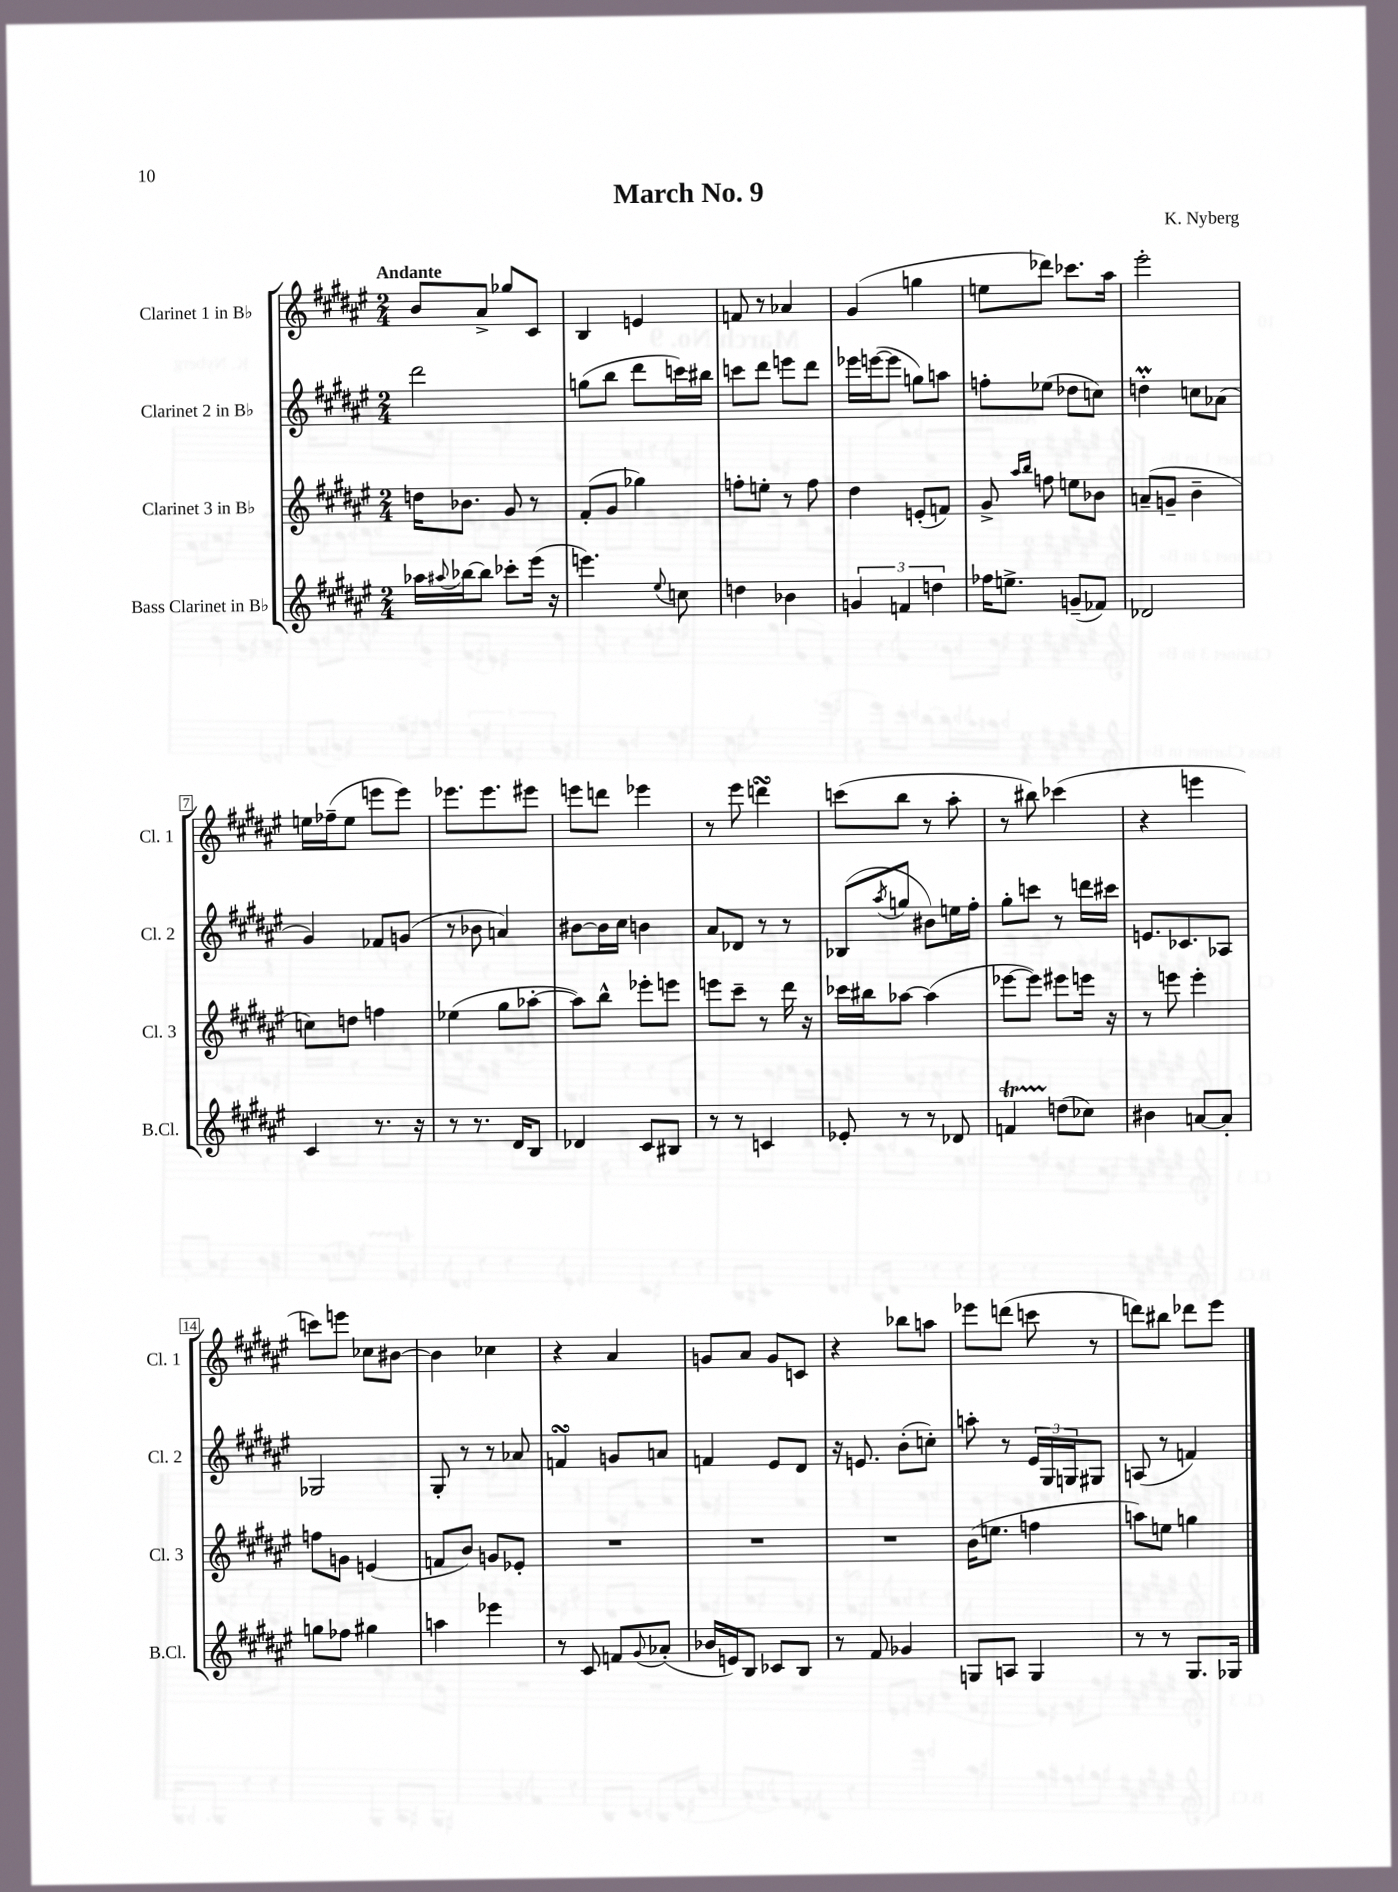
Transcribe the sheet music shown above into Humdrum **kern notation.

**kern	**kern	**kern	**kern
*staff4	*staff3	*staff2	*staff1
*clefG2	*clefG2	*clefG2	*clefG2
*k[f#c#g#d#a#e#]	*k[f#c#g#d#a#e#]	*k[f#c#g#d#a#e#]	*k[f#c#g#d#a#e#]
*M2/4	*M2/4	*M2/4	*M2/4
16aa-	16dd	2ddd#	8b
8qqaa#	.	.	.
[16bb-	8.b-	.	.
8bb-]	.	.	8a#^
8ccc-'	8g#	.	8gg-
(16eee#	8r	.	8c#
16r	.	.	.
=	=	=	=
4.eee)	(8f#'	(8gg	4B
.	8g#	8bb	.
.	4gg-)	8ddd#	4e
8qqee#	.	.	.
8cc	.	16ccc)	.
.	.	16bb#	.
=	=	=	=
4dd	8ff'	8ccc	8f
.	8ee'	8ddd#	8r
4b-	8r	8eee	4a-
.	8ff	8ddd#	.
=	=	=	=
6g	4dd#	16eee-	(4g#
.	.	([16eee	.
.	.	8eee]	.
6f	.	.	.
.	(8e'	8gg)	4gg
6dd	.	.	.
.	8f)	8aa	.
=	=	=	=
16ff-	8g#^	8ff'	8ee
8.ee^	.	.	.
.	16qqaa#	.	.
.	16qqbb	.	.
.	8ff	(8ee-	8ddd-)
(8g~	8ee	8dd-	8.ccc-
8f-)	8b-	8cc)	.
.	.	.	16aa#
=	=	=	=
2d-	(8a~	4dd'	2eee#'
.	8g~	.	.
.	4b~	8cc	.
.	.	(8a-	.
=	=	=	=
4c#	8cc)	4g#)	16ee
.	.	.	(16ff-~
.	8dd	.	8ee
8.r	4ff	8f-	8eee
.	.	(8g	8eee)
16r	.	.	.
=	=	=	=
8r	(4ee-	8r	8.eee-
8.r	.	8b-	.
.	.	.	8.eee-
.	8gg#	4a)	.
16d#	.	.	.
8B	[8aa-'	.	8eee#
=	=	=	=
4d-	8aa-])	[8b#	8eee
.	8bb^^	16b#]	8ddd
.	.	16cc#	.
8c#	8eee-'	4b	4eee-
8B#	8eee	.	.
=	=	=	=
8r	8eee	8a#	8r
8r	8ccc#~	8d-	8eee#
4c	8r	8r	4ddd
.	16ddd#	8r	.
.	16r	.	.
=	=	=	=
8e-'	16ccc-	(8B-	(8ccc
.	16bb#	.	.
.	.	8qaa#	.
8r	[8aa-	8gg	8bb
8r	(4aa-]	8b#)	8r
8d-	.	16ee	8aa#'
.	.	16ff#'	.
=	=	=	=
4f	[8eee-	8gg#'	8r
.	8eee-])	8ccc	8bb#)
(8dd	8eee#	8r	(4ccc-
8cc-)	16eee	16ddd	.
.	16r	16ccc#	.
=	=	=	=
4b#	8r	8.e	4r
.	8eee	.	.
.	.	8.c-	.
[8a	4eee'	.	4eee
8a']	.	8A-	.
=	=	=	=
8gg	8ff	2G-	8ccc)
8ff-	8g	.	8eee
4gg#	(4e	.	8cc-
.	.	.	[8b#
=	=	=	=
4aa	8f	8G#'	4b#]
.	8b)	8r	.
4eee-	8g	8r	4cc-
.	8e-'	8a-	.
=	=	=	=
8r	2r	4f	4r
8c#	.	.	.
8f	.	8g	4a#
8qqg#	.	.	.
(8a-'	.	8a	.
=	=	=	=
16b-	2r	4f	8g
16e)	.	.	.
8B	.	.	8a#
8c-	.	8e#	8g
8B	.	8d#	8c
=	=	=	=
8r	2r	16r	4r
.	.	8.e	.
8f#	.	.	.
4g-	.	(8b'	8bb-
.	.	8cc')	8aa
=	=	=	=
8G	(16b	8aa'	8eee-
.	8.ee	.	.
8A	.	8r	(8ddd
4G	4ff	24e#	8ccc
.	.	24G#	.
.	.	24G	.
.	.	8G#	8r
=	=	=	=
8r	8aa)	(8A	8ddd)
8r	8ee	8r	8bb#
8.G#	4gg	4f)	8ddd-
.	.	.	8eee#
16G-	.	.	.
==	==	==	==
*-	*-	*-	*-
